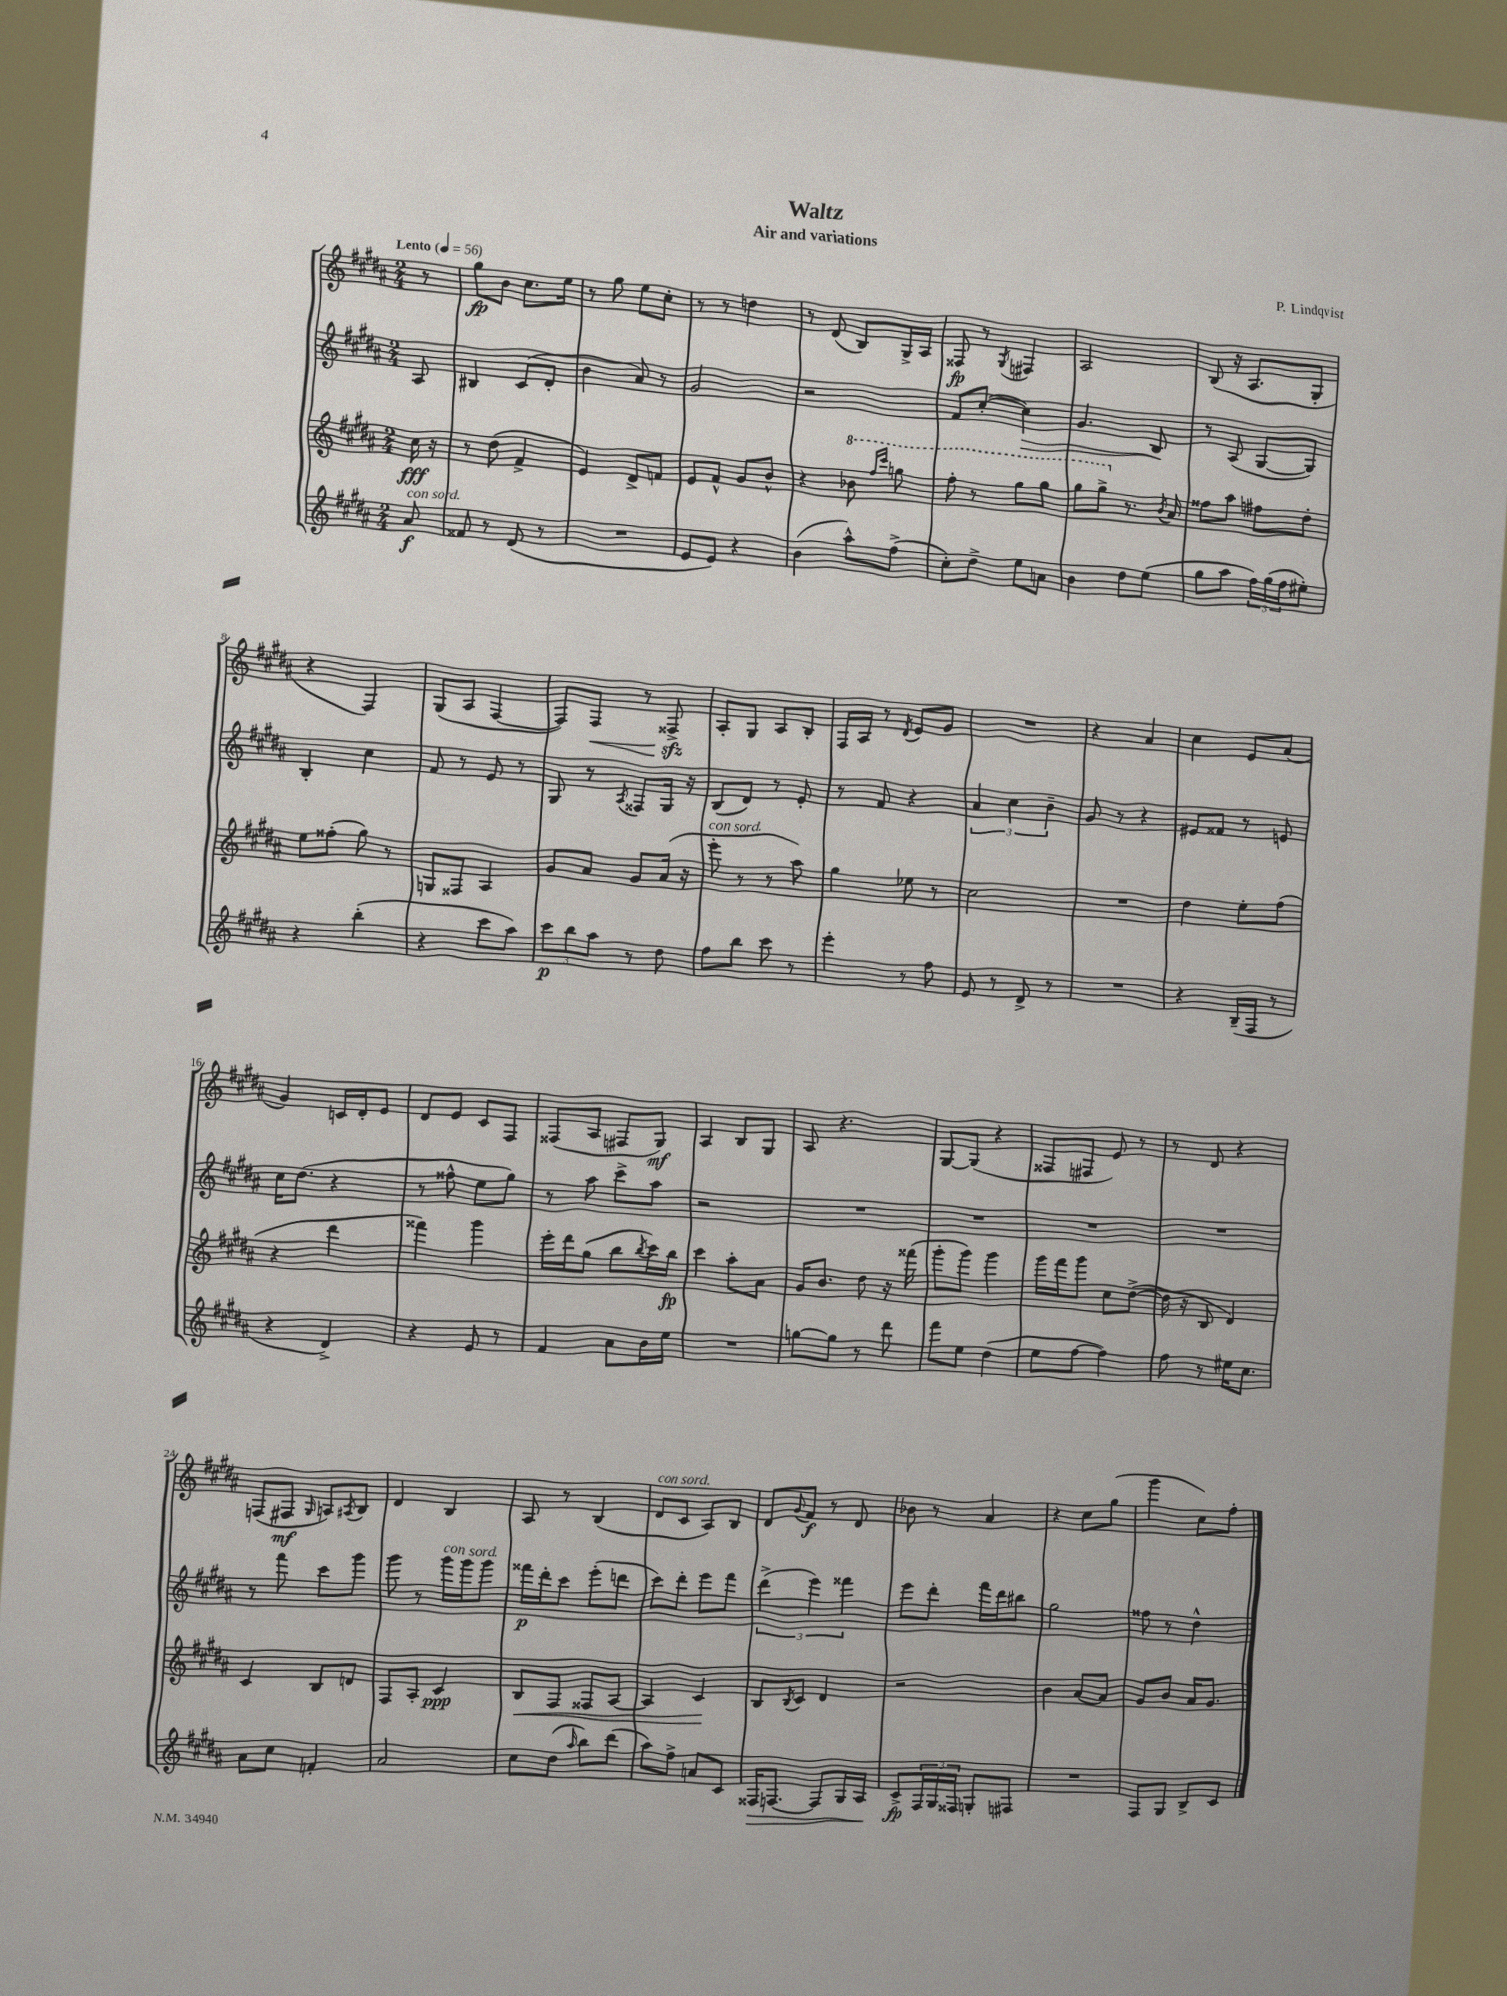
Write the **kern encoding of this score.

**kern	**dynam	**kern	**dynam	**kern	**dynam	**kern	**dynam
*part4	*part4	*part3	*part3	*part2	*part2	*part1	*part1
*staff4	*staff4	*staff3	*staff3	*staff2	*staff2	*staff1	*staff1
*clefG2	*	*clefG2	*	*clefG2	*	*clefG2	*
*k[f#c#g#d#a#]	*	*k[f#c#g#d#a#]	*	*k[f#c#g#d#a#]	*	*k[f#c#g#d#a#]	*
*M2/4	*	*M2/4	*	*M2/4	*	*M2/4	*
*MM56	*	*MM56	*	*MM56	*	*MM56	*
=	=	=	=	=	=	=	=
!	!	!	!	!	!	!LO:TX:a:B:t=Lento	!
!LO:TX:a:i:t=con sord.	!	!	!	!	!	!	!
8a#/	f	16cc#\	fff	8A#/	.	8r	.
.	.	16r	.	.	.	.	.
=1	=1	=1	=1	=1	=1	=1	=1
8f##X/	.	8r	.	4B#X/	.	8gg#\L	fp
8r	.	(8dd#\	.	.	.	8b\J	.
(8d#/	.	4f#^/	.	(8c#/L	.	8.cc#\L	.
8r	.	.	.	8d#'/J	.	.	.
.	.	.	.	.	.	16ee\Jk	.
=2	=2	=2	=2	=2	=2	=2	=2
2r	.	4e/)	.	4b\	.	8r	.
.	.	.	.	.	.	8gg#\	.
.	.	8d#^/L	.	8a#/)	.	8ee\L	.
.	.	8fn/J	.	8r	.	8cc#'\J	.
=3	=3	=3	=3	=3	=3	=3	=3
8e/L	.	8e/L	.	2g#/	.	8r	.
8e/J)	.	8f#^^/J	.	.	.	8r	.
4r	.	8g#/L	.	.	.	4ddn\	.
.	.	8b^^/J	.	.	.	.	.
=4	=4	=4	=4	=4	=4	=4	=4
(4b\	.	4r	.	2r	.	8r	.
.	.	.	.	.	.	(8d#/	.
*	*	*8va	*	*	*	*	*
8aa#^^\L)	.	8bb-X\	.	.	.	8B/L)	.
.	.	16qqfff#/LL	.	.	.	.	.
.	.	16qqcccc#/JJ	.	.	.	.	.
(8ff#^\J	.	8gggn\	.	.	.	16G#^/L	.
.	.	.	.	.	.	16A#/JJ	.
=5	=5	=5	=5	=5	=5	=5	=5
8cc#'\L)	.	8fff#'\	.	8f#/L	.	8F##X/	fp
8dd#^\J	.	8r	.	([8cc#'/J	.	8r	.
.	.	.	.	.	.	8qG#/	.
!	!	!	!	!	!LO:HP:b	!	!
8ee\L	.	8ggg#\L	.	4cc#\])	>	4F#X/	.
8an\J	.	8ggg#\J	.	.	.	.	.
=6	=6	=6	=6	=6	=6	=6	=6
4b\	.	8ggg#\L	.	4.g#/	.	2A#/	.
.	.	8ggg#^\J	.	.	.	.	.
*	*	*X8va	*	*	*	*	*
8dd#\L	.	8.r	.	.	.	.	.
(8ee\J	.	.	.	8B/	.	.	.
.	.	8qb/	.	.	.	.	.
.	.	16a#/	.	.	.	.	.
.	.	.	.	.	]	.	.
=7	=7	=7	=7	=7	=7	=7	=7
8gg#\L	.	8ff##X\L	.	8r	.	(8B/	.
8aa#\J	.	8aa#\J	.	(8A#/	.	16r	.
.	.	.	.	.	.	8.A#/L	.
24ff#\LL)	.	8ff#X\L	.	[8G#/L	.	.	.
(24gg#\	.	.	.	.	.	.	.
24ff#\J	.	.	.	.	.	.	.
8ee#X'\J)	.	8dd#'\J	.	8G#/J])	.	8G#'/J	.
!!LO:LB:g=z
=8	=8	=8	=8	=8	=8	=8	=8
4r	.	8ee\L	.	4B'/	.	4r	.
.	.	(8ff##X'\J	.	.	.	.	.
(4bb'\	.	8gg#\)	.	4cc#\	.	4F#/)	.
.	.	8r	.	.	.	.	.
=9	=9	=9	=9	=9	=9	=9	=9
4r	.	8Gn/L	.	8f#/	.	(8G#/L	.
.	.	8F##X/J	.	8r	.	8A#/J	.
8ccc#\L	.	4A#/	.	8e/	.	[4F#/	.
8aa#\J)	.	.	.	8r	.	.	.
=10	=10	=10	=10	=10	=10	=10	=10
12ccc#\L	p	8g#/L	.	8G#/	.	8F#/L])	.
12bb\	.	.	.	.	.	.	.
!	!	!	!	!	!	!	!LO:HP:b
.	.	8a#/J	.	8r	.	8F#/J	<
12aa#\J	.	.	.	.	.	.	.
.	.	.	.	8qA#/	.	.	.
8r	.	8g#/L	.	8F##X/L	.	8r	.
8dd#\	.	(16a#/Jk	.	16G#/Jk	.	8F##Xzz^/	.
.	.	16r	.	16r	.	.	.
.	.	.	.	.	.	.	[
=11	=11	=11	=11	=11	=11	=11	=11
!	!	!LO:TX:a:i:t=con sord.	!	!	!	!	!
8ff#\L	.	8eee'\	.	(8B/L	.	8A#'/L	.
8bb\J	.	8r	.	8d#/J)	.	8G#/J	.
8ccc#\	.	8r	.	8r	.	8A#/L	.
8r	.	8aa#\)	.	8e'/	.	8B'/J	.
=12	=12	=12	=12	=12	=12	=12	=12
4eee'\	.	4gg#\	.	8r	.	16F#/LL	.
.	.	.	.	.	.	16A#/JJ	.
.	.	.	.	8f#/	.	8r	.
.	.	.	.	.	.	8qd#/	.
8r	.	8ee-X\	.	4r	.	8e/L	.
8ff#\	.	8r	.	.	.	8g#/J	.
=13	=13	=13	=13	=13	=13	=13	=13
8e/	.	2cc#\	.	6a#/	.	2r	.
8r	.	.	.	.	.	.	.
.	.	.	.	6cc#\	.	.	.
8d#^/	.	.	.	.	.	.	.
.	.	.	.	6b~\	.	.	.
8r	.	.	.	.	.	.	.
=14	=14	=14	=14	=14	=14	=14	=14
2r	.	2r	.	8g#/	.	4r	.
.	.	.	.	8r	.	.	.
.	.	.	.	4r	.	4a#/	.
=15	=15	=15	=15	=15	=15	=15	=15
4r	.	4dd#\	.	8e#X/L	.	4cc#\	.
.	.	.	.	8f##X/J	.	.	.
(16B~/LL	.	8ee'\L	.	8r	.	8e/L	.
16F#/JJ	.	.	.	.	.	.	.
8r	.	(8ff#\J	.	8en/	.	(8a#/J	.
!!LO:LB:g=z
=16	=16	=16	=16	=16	=16	=16	=16
4r	.	4r	.	16cc#\KL	.	4g#/)	.
.	.	.	.	(8.dd#\J	.	.	.
4d#^/)	.	4ddd#\	.	4r	.	16cn/LL	.
.	.	.	.	.	.	16d#'/J	.
.	.	.	.	.	.	8e/J	.
=17	=17	=17	=17	=17	=17	=17	=17
4r	.	4fff##X\)	.	8r	.	8d#/L	.
.	.	.	.	8ff##X^^\	.	8e/J	.
8e/	.	4ggg#\	.	8ee\L	.	8c#/L	.
8r	.	.	.	8gg#\J)	.	8F#/J	.
=18	=18	=18	=18	=18	=18	=18	=18
4f#/	.	16eee'\LL	.	8r	.	(8F##X/L	.
.	.	16ddd#\J	.	.	.	.	.
.	.	(8gg#\J	.	8aa#\	.	8A#/J	.
8a#\L	.	8bb\L	.	8ccc#^\L	.	8F#X/L	.
.	.	8qbb/	.	.	.	.	.
16b\L	.	16ccc#\L)	.	8aa#\J	.	8G#/J)	mf
16ee\JJ	.	16bb\JJ	fp	.	.	.	.
=19	=19	=19	=19	=19	=19	=19	=19
2r	.	4ccc#\	.	2r	.	4A#/	.
.	.	8aa#'\L	.	.	.	8B/L	.
.	.	8a#\J	.	.	.	8G#/J	.
=20	=20	=20	=20	=20	=20	=20	=20
[8ggn\L	.	16g#/KL	.	2r	.	8A#/	.
.	.	8.b/J	.	.	.	.	.
8gg\J]	.	.	.	.	.	4.r	.
8r	.	8dd#\	.	.	.	.	.
8ddd#\	.	16r	.	.	.	.	.
.	.	(16fff##X\	.	.	.	.	.
=21	=21	=21	=21	=21	=21	=21	=21
8fff#\L	.	8ggg#'\L	.	2r	.	[8G#/L	.
8ee\J	.	8ggg#\J)	.	.	.	(8G#/J]	.
(4dd#\	.	4ggg#\	.	.	.	4r	.
=22	=22	=22	=22	=22	=22	=22	=22
8ee\L	.	16ggg#\LL	.	2r	.	8F##X/L	.
.	.	16fff#\J	.	.	.	.	.
[8ff#\J	.	8ggg#\J	.	.	.	8F#X/J	.
4ff#\])	.	8cc#\L	.	.	.	8e/)	.
.	.	([8dd#^\J	.	.	.	8r	.
=23	=23	=23	=23	=23	=23	=23	=23
8ff#\	.	16dd#\]	.	2r	.	8r	.
.	.	16r	.	.	.	.	.
8r	.	8B/	.	.	.	8d#/	.
16ee#X\KL	.	4d#/)	.	.	.	4r	.
8.cc#\J	.	.	.	.	.	.	.
!!LO:LB:g=z
=24	=24	=24	=24	=24	=24	=24	=24
8a#\L	.	4c#/	.	8r	.	(8Fn/L	.
8cc#\J	.	.	.	8fff#\	.	8F#X/J	mf
.	.	.	.	.	.	16qqG#/	.
4fn'/	.	8B/L	.	8ccc#\L	.	8An/L)	.
.	.	.	.	.	.	8qA#X/	.
.	.	8dn/J	.	8ggg#\J	.	8B/J	.
=25	=25	=25	=25	=25	=25	=25	=25
2a#/	.	8F#/L	.	8ggg#\	.	4d#/	.
.	.	8A#'/J	.	8r	.	.	.
!	!	!	!	!LO:TX:a:i:t=con sord.	!	!	!
.	.	4c#/	ppp	16ggg#\LL	.	4B/	.
.	.	.	.	16ggg#\J	.	.	.
.	.	.	.	8ggg#\J	.	.	.
=26	=26	=26	=26	=26	=26	=26	=26
!	!	!	!LO:HP:b	!	!	!	!
8cc#\L	.	8B/L	<	16fff##X\LL	p	8A#/	.
.	.	.	.	16ddd#'\J	.	.	.
(8dd#\J	.	8F#/J	.	8ccc#\J	.	8r	.
16qqaa#/	.	.	.	.	.	.	.
8bb\L)	.	8F##X/L	.	(8eee'\L	.	(4B/	.
(8ddd#\J	.	[8A#/J	.	8dddn\J	.	.	.
=27	=27	=27	=27	=27	=27	=27	=27
!	!	!	!	!	!	!LO:TX:a:i:t=con sord.	!
8aa#\L)	.	4A#/]	.	8ccc#\L)	.	8d#/L	.
8ff#^\J	.	.	.	8ddd#'\J	.	8c#/J	.
8an/L	.	4c#/	.	8eee\L	.	8A#/L)	.
8c#/J	.	.	.	8fff#\J	.	8B/J	.
.	.	.	[	.	.	.	.
=28	=28	=28	=28	=28	=28	=28	=28
!	!LO:HP:b	!	!	!	!	!	!
16F##X/KL	>	8B/L	.	(6ddd#^\	.	8d#/L	.
[8.Fn/J	.	.	.	.	.	.	.
.	.	8qB/	.	.	.	8qqg#/	.
.	.	8c#/J	.	.	.	8f#/J	f
.	.	.	.	6eee\)	.	.	.
8F/L]	.	4d#/	.	.	.	8r	.
.	.	.	.	6fff##X\	.	.	.
16G#/L	.	.	.	.	.	8d#/	.
16A#/JJ	.	.	.	.	.	.	.
.	]	.	.	.	.	.	.
=29	=29	=29	=29	=29	=29	=29	=29
8c#^/L	fp	2r	.	8eee\L	.	8b-X\	.
24F#/L	.	.	.	8ddd#'\J	.	8r	.
24G#/	.	.	.	.	.	.	.
24F##X/JJ	.	.	.	.	.	.	.
8Gn'/L	.	.	.	16fff#\LL	.	4a#/	.
.	.	.	.	16ddd#\J	.	.	.
8F#X/J	.	.	.	8bb#X\J	.	.	.
=30	=30	=30	=30	=30	=30	=30	=30
2r	.	4b\	.	2gg#\	.	4r	.
.	.	[8a#/L	.	.	.	8cc#\L	.
.	.	8a#/J]	.	.	.	(8gg#\J	.
=31	=31	=31	=31	=31	=31	=31	=31
8F#/L	.	8g#/L	.	8ff##X\	.	4ggg#\	.
8G#/J	.	8b/J	.	8r	.	.	.
8B^/L	.	16a#/KL	.	4dd#^^\	.	8cc#\L)	.
.	.	8.g#/J	.	.	.	.	.
8c#/J	.	.	.	.	.	8ff#'\J	.
==	==	==	==	==	==	==	==
*-	*-	*-	*-	*-	*-	*-	*-
